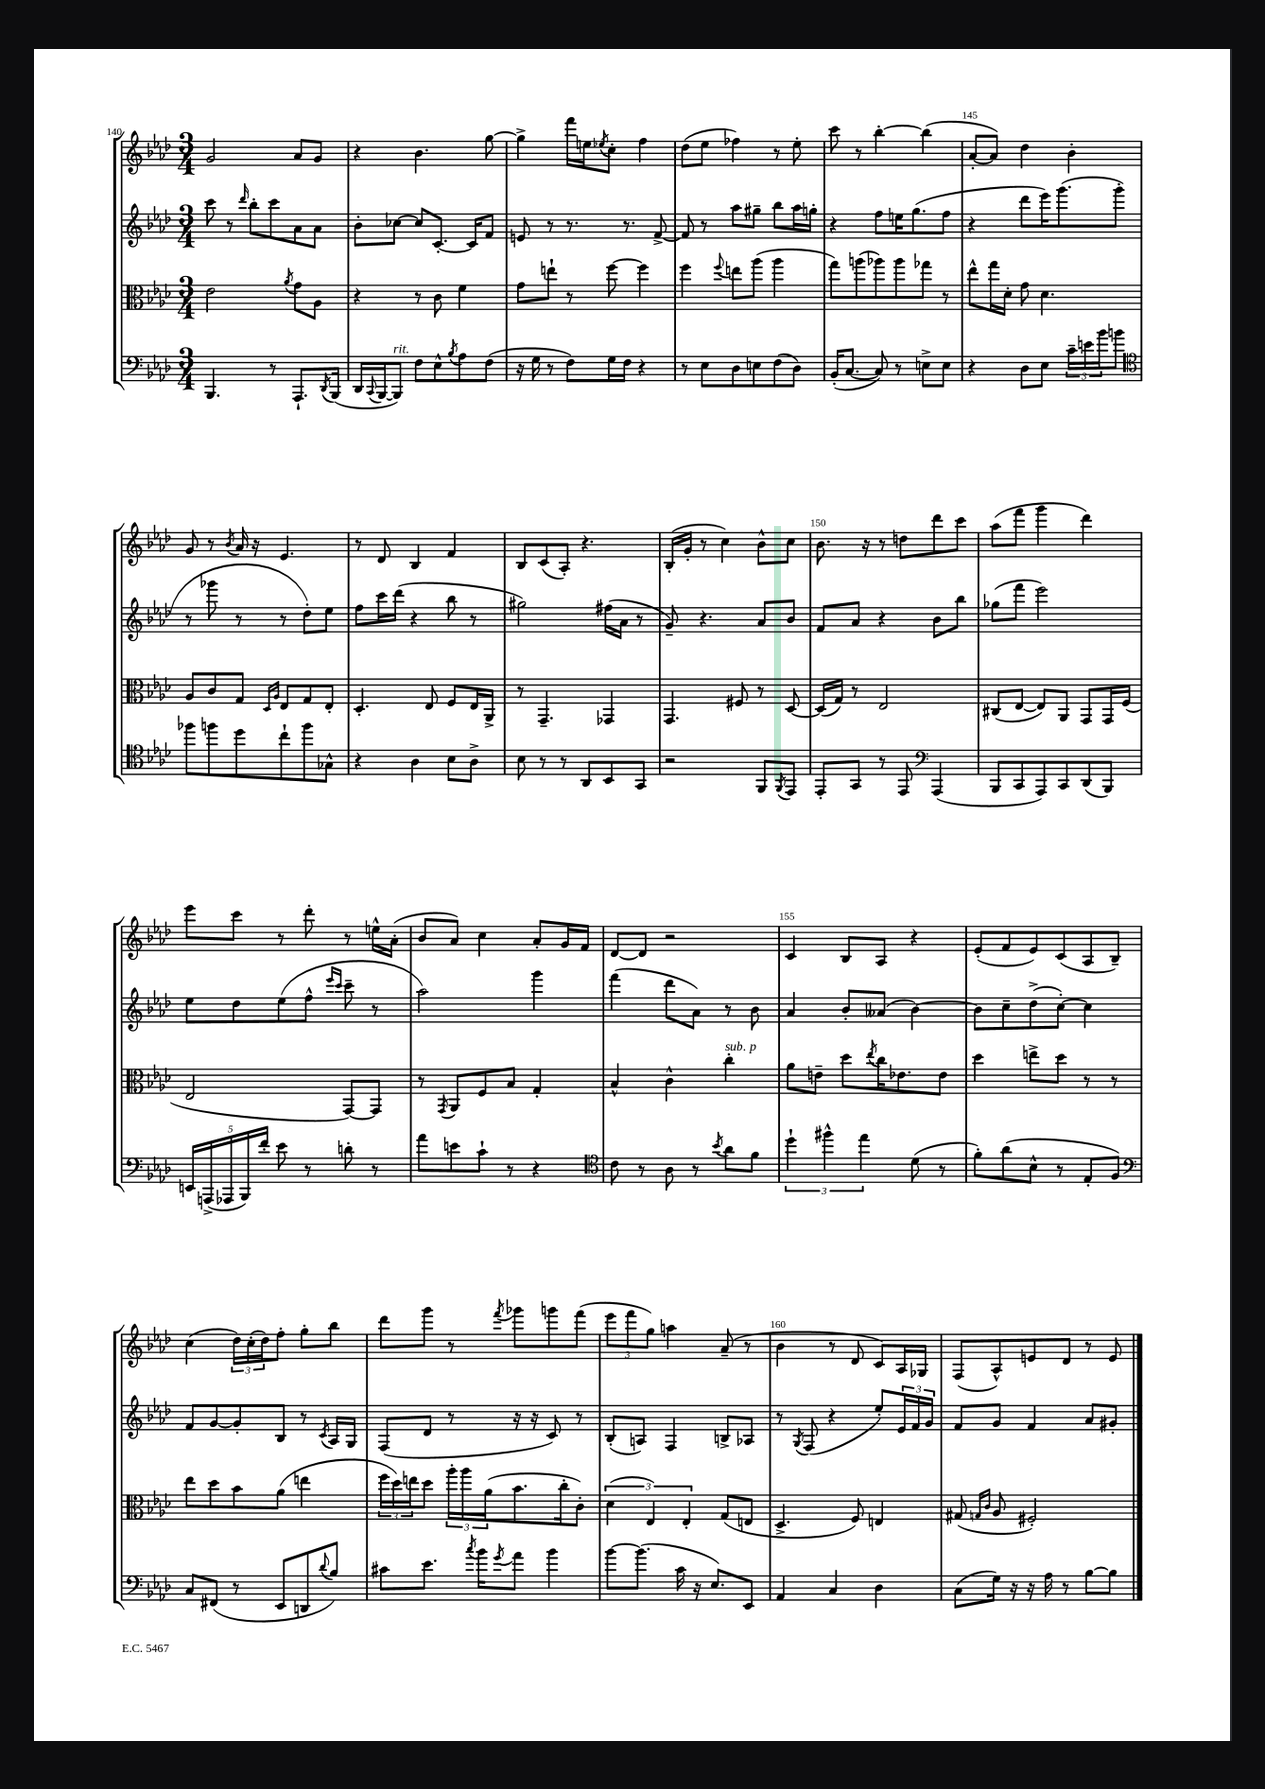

**kern	**kern	**kern	**kern
*part4	*part3	*part2	*part1
*staff4	*staff3	*staff2	*staff1
*clefF4	*clefC3	*clefG2	*clefG2
*k[b-e-a-d-]	*k[b-e-a-d-]	*k[b-e-a-d-]	*k[b-e-a-d-]
*M3/4	*M3/4	*M3/4	*M3/4
=140	=140	=140	=140
4.BBB-/	2e-\	8ccc\	2g/
.	.	8r	.
.	.	16qqddd-/	.
.	.	8bb-'\L	.
8r	.	8ccc\	.
.	8qa-/	.	.
8.AAA-`/L	8g\L	8a-\	8a-/L
.	8A-\J	8a-\J	8g/J
8qDD-/	.	.	.
(16BBB-/Jk	.	.	.
=141	=141	=141	=141
16DD-/LL	4r	8b-'\L	4r
8qqCC/	.	.	.
[16BBB-/J	.	.	.
!LO:TX:a:i:t=rit.	!	!	!
8BBB-/J])	.	[8cc-X\J	.
8F\L	8r	8cc-/L]	4.b-\
8E-^^\	8c\	[8.c'/J	.
8qB-/	.	.	.
8A-\	4f\	.	.
.	.	16c/KL]	.
(8F\J	.	8f/J	[8gg\
=142	=142	=142	=142
16r	8g\L	8en/	4gg^\]
16G\	.	.	.
8r	8een`\J	8r	.
8F\L)	8r	8.r	16fff\LL
.	.	.	16een\J
.	.	.	8qee-X/
16G\L	[8ff\	.	8cc'\J
16F\JJ	.	8.r	.
4r	4ff\]	.	4ff\
.	.	[8f^/	.
=143	=143	=143	=143
8r	4ff\	8f/]	(8dd-\L
8E-\L	.	8r	8ee-\J
.	8qqff/	.	.
8D-\	8een\L	8aa-\L	4ff-X\)
8En\	(8aa-\J	8gg#X~\J	.
(8F\	4aa-\	8bb-\L	8r
8D-\J)	.	16aa-\L	8ee-'\
.	.	16ggn'\JJ	.
=144	=144	=144	=144
(16BB-'/KL	8gg\L)	4r	8ccc\
[8.C/J	.	.	.
.	(8aan\	.	8r
8C/])	8aa-X\)	8ff\L	[4bb-'\
8r	8aa-\	16een\K	.
.	.	(8.gg\	.
8En^\L	8gg-X\J	.	(4bb-\]
8E\J	8r	8ff\J	.
=145	=145	=145	=145
4r	8ee-^^\L	4r	[8a-'/L
.	16gg\L	.	8a-/J])
.	16d-'\JJ	.	.
8D-\L	8g\	8ddd-\L	4dd-\
8E-\J	4.d-\	16eee-\K)	.
.	.	(8.ggg\	.
24c~\LL	.	.	4b-'\
24en\	.	.	.
24b-\J	.	.	.
8bn\J	.	8ggg'\J	.
!!LO:LB:g=z
=146	=146	=146	=146
*clefC4	*	*	*
8ff-X\L	8A-/L	8r	8g/
8ffn\	8c/	8ggg-X\	8r
.	.	.	8qb-/
8dd-\	8G/J	8r	16a-/
.	.	.	16r
.	16qqD-/LL	.	.
.	16qqA-/JJ	.	.
8cc`\	8E-/L	8r	4.e-/
8ff\	8G/	8dd-'\L)	.
8G-X^^\J	8E-'/J	8ee-\J	.
=147	=147	=147	=147
4r	4.D-'/	8ff\L	8r
.	.	16ccc\L	8d-/
.	.	(16ddd-\JJ	.
4A-\	.	4r	4B-/
.	8E-/	.	.
8B-\L	8F/L	8bb-\	4f/
8A-^\J	16E-/L	8r	.
.	16AA-^/JJ	.	.
=148	=148	=148	=148
8B-\	8r	2gg#X\)	8B-/L
8r	4.GG~/	.	(8c/
8r	.	.	8A-'/J)
8AA-/L	.	.	4.r
8BB-/	4GG-X/	(16ff#X\LL	.
.	.	16a-\JJ	.
8GG/J	.	8r	.
=149	=149	=149	=149
2r	4.GG/	8g~/)	(16B-'/LL
.	.	.	16g'/JJ
.	.	4.r	8r
.	.	.	4cc\)
.	8F#X/	.	.
8FF/L	8r	8a-/L	8b-^^\L
8qFF/	.	.	.
8EE-/J	[8D-/	8b-/J	8cc\J
=150	=150	=150	=150
8EE-'/L	(16D-/LL]	8f/L	8.b-\
.	16G/JJ)	.	.
8GG/J	8r	8a-/J	.
.	.	.	16r
8r	2E-/	4r	8r
8EE-/	.	.	8ddn\L
*clefF4	*	*	*
(4AAA-/	.	8b-\L	8ddd-\
.	.	8bb-\J	8ccc\J
=151	=151	=151	=151
8BBB-/L	(8C#X/L	(8gg-X\L	(8aa-\L
8CC/	[8E-/J	8fff\J	8fff\J
8AAA-/)	8E-/L])	2eee-\)	4ggg\
8CC/	8AA-/J	.	.
(8DD-/	8GG/L	.	4ddd-\)
8BBB-/J)	16GG/L	.	.
.	(16F/JJ	.	.
!!LO:LB:g=z
=152	=152	=152	=152
20EEn/LL	2E-/	8ee-\L	8eee-\L
(20AAAn^/	.	.	.
20AAA-X/	.	.	.
.	.	8dd-\	8ccc\J
20BBB-/)	.	.	.
20f'/JJ	.	.	.
8e-\	.	(8ee-\	8r
8r	.	8ff^^\J	8ddd-'\
.	.	16qqeee-/LL	.
.	.	16qqccc/JJ	.
8dn'\	[8GG/L)	8ccc~\	8r
8r	8GG/J]	8r	16een^^\LL
.	.	.	(16a-'\JJ
=153	=153	=153	=153
8a-\L	8r	2aa-\)	8b-/L
.	8qGG/	.	.
8en\	8AA-/L	.	8a-/J)
8c`\J	8F/	.	4cc\
8r	8B-/J	.	.
4r	4G'/	4ggg\	8a-'/L
.	.	.	16g/L
.	.	.	16f/JJ
=154	=154	=154	=154
*clefC4	*	*	*
8c\	4B-^^/	(4fff\	[8d-/L
8r	.	.	8d-/J]
8A-\	4c^^\	8ddd-\L	2r
8r	.	8a-\J)	.
8qb-/	.	.	.
!	!LO:TX:a:i:t=sub. p	!	!
8a-\L	4cc'\	8r	.
8f\J	.	8b-\	.
=155	=155	=155	=155
6dd-`\	8a-\L	4a-/	4c/
.	8en~\J	.	.
6ff#X^^\	.	.	.
.	8dd-\L	8b-'/L	8B-/L
6ee-\	.	.	.
.	8qee-/	.	.
.	16cc\K	(8a--X/J	8A-/J
.	8.e-X\	.	.
(8d-\	.	[4b-\)	4r
8r	8e-\J	.	.
=156	=156	=156	=156
8f'\L)	4dd-\	8b-\L]	(8e-'/L
(8a-\	.	8cc~\	8f/
8B-^^\J	8een^\L	(8dd-^\	8e-/)
8r	8dd-\J	[8cc'\J)	(8c/
8E-'/L	8r	4cc\]	8A-/
8F/J)	8r	.	8B-~/J)
!!LO:LB:g=z
=157	=157	=157	=157
*clefF4	*	*	*
8C/L	8ee-\L	8f/L	(4cc\
(8FF#X/J	8dd-\	[8g/	.
8r	8b-\	8g'/]	24dd-\LL)
.	.	.	(24cc'\
.	.	.	24dd-\J)
8EE-/L	(8a-\J	8B-/J	8ff'\J
8DDn/	4een\	8r	8gg'\L
8qqd-/	.	8qc/	.
8B-/J)	.	16A-/LL	8bb-\J
.	.	16G/JJ	.
=158	=158	=158	=158
8c#X\L	24ff\LL	(8F/L	8ddd-\L
.	24dd-\)	.	.
.	24een\J	.	.
8.e-\J	8dd-\J	8d-/J	8ggg\J
.	24aa-'\LL	8r	8r
.	24aa-\	.	.
8qcc/	.	.	.
16b-\KL	.	.	.
.	(24a-\J	.	.
8qg/	.	.	8qfff/
8a-\J	8.b-\	16r	8ggg-X\L
.	.	16r	.
4b-\	.	8c/)	8gggn\
.	16cc'\k	.	.
.	8c'\J)	8r	(8fff\J
=159	=159	=159	=159
[8b-\L	(6d-\	(8B-'/L	12eee-\L
.	.	.	12fff\
(8.b-\J]	.	8An/J)	.
.	6E-/)	.	12gg\J)
.	.	4F/	4aan\
16c\	.	.	.
.	6E-'/	.	.
16r	.	.	.
8.E-/L)	.	.	.
.	(8G/L	8Bn^/L	(8a-~/
8EE-/J	8En/J	8A-X/J	8r
=160	=160	=160	=160
4AA-/	4.D-^/	8r	4b-\
.	.	8qG/	.
.	.	(8F/	.
4C/	.	4r	8r
.	8F/)	.	8d-/
4D-\	4En/	8ee-'/L)	8c/L)
.	.	24e-/L	16A-/L
.	.	24f/	.
.	.	.	16G-X/JJ
.	.	24g/JJ	.
=161	=161	=161	=161
(8C\L	(8G#X/	8f/L	(8F/L
.	16qqGn/LL	.	.
.	16qqc/JJ	.	.
16G\Jk)	8A-/	8g/J	8A-^^/)
16r	.	.	.
16r	2F#X'/)	4f/	8en/
16A-\	.	.	.
8r	.	.	8d-/J
[8B-\L	.	8a-/L	8r
8B-\J]	.	8g#X'/J	8e/
==	==	==	==
*-	*-	*-	*-
